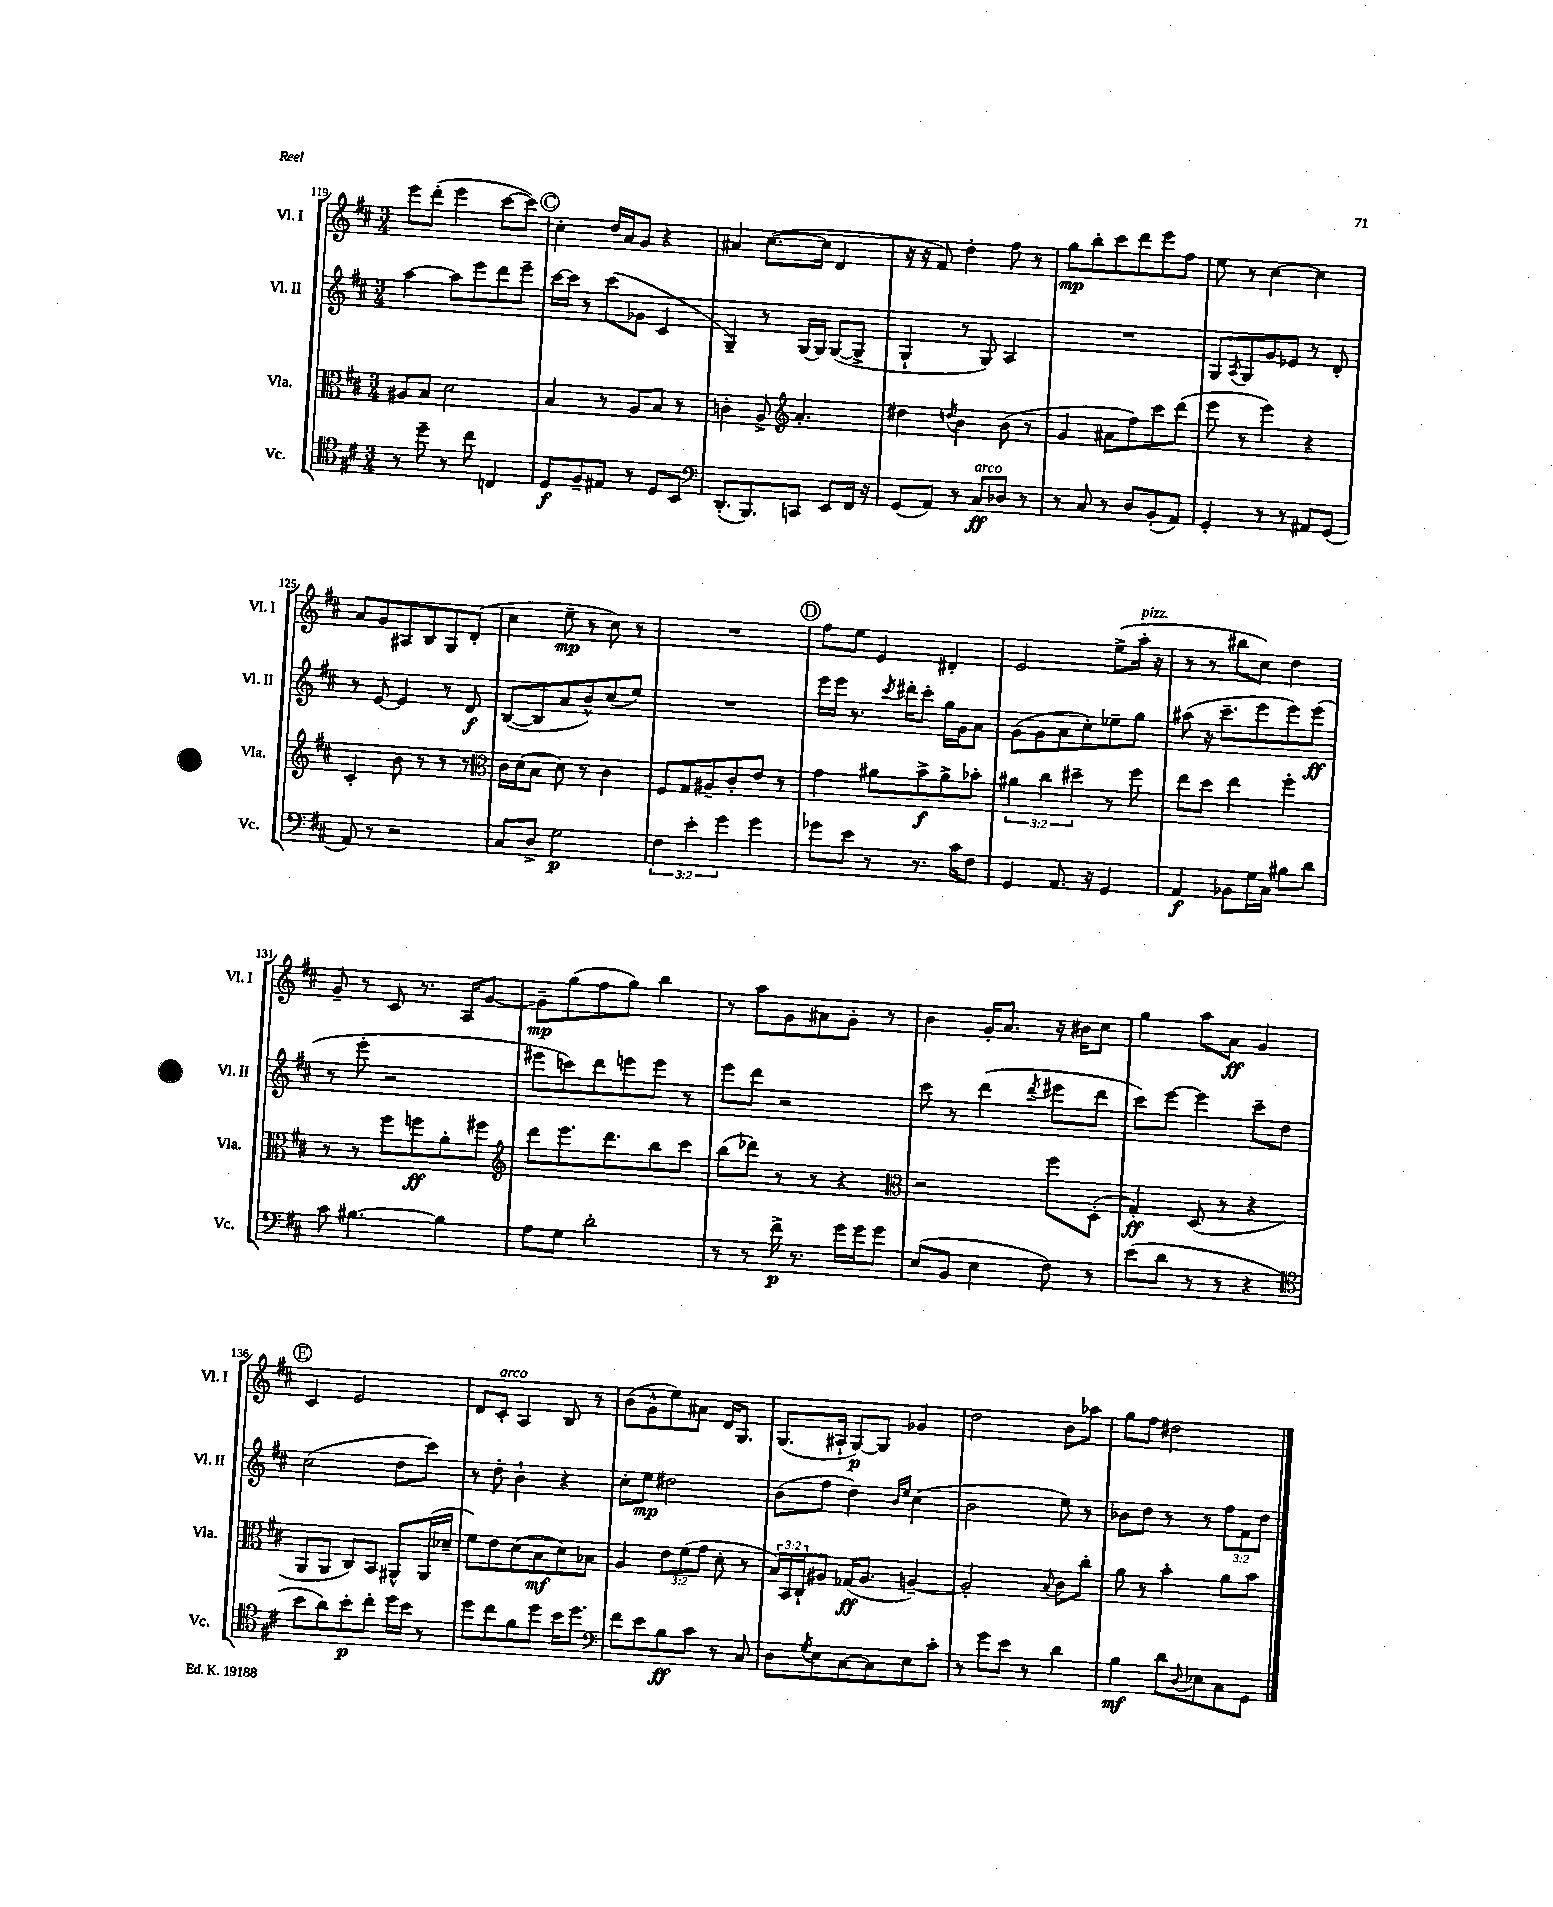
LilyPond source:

<<
\new StaffGroup <<
\new Staff = "s0" \with { instrumentName = "Vl. I" shortInstrumentName = "Vl. I" } {
    \clef treble \key d \major \numericTimeSignature \time 3/4
    e'''8 d'''8-.( e'''4 cis'''8~ cis'''8) |
    \mark \markup { \circle "C" } cis''4-. d''16 a'16 g'8 r4 |
    ais'4 cis''8.~( cis''16 d'4 |
    r16 r16 fis'8) d''4-. fis''8 r8 |
    g''8\mp b''8-. cis'''8 d'''8 e'''8 fis''8 |
    e''8 r8 cis''4~ cis''4 |
    a'8 g'8 ais8 b8 g8 d'8-.( |
    cis''4 e''8--\mp r8 cis''8) r8 |
    R2. |
    \mark \markup { \circle "D" } fis''8 e''8 e'4 dis'4-. |
    e'2 e''8->( a''16-.^\markup { \italic "pizz." } r16 |
    r8 r8 bis''8 cis''8) d''4 |
    g'8-- r8 cis'8 r8. a16 g'8~ |
    g'8--\mp g''8( fis''8 g''8) b''4 |
    r8 a''8 g'8 ais'8 g'8-. r8 |
    b'4 g'16-. a'8. r16 bis'16 cis''8 |
    g''4 a''8 a'8\ff g'4 |
    \mark \markup { \circle "E" } cis'4 e'2 |
    d'8 cis'8-.^\markup { \italic "arco" } a4 b8 r8 |
    b'8( g'8-^ e''8) ais'8 d'16 g8. |
    g8.( ais16-! g8~\p) g8 ges'4 |
    d''2 b'8 aes''8 |
    g''8 fis''8 dis''2 \bar "|." |
}
\new Staff = "s1" \with { instrumentName = "Vl. II" shortInstrumentName = "Vl. II" } {
    \clef treble \key d \major \numericTimeSignature \time 3/4 \override Staff.TupletNumber.text = #tuplet-number::calc-fraction-text
    a''4~ a''8 e'''8 d'''8 e'''8-- |
    \mark \markup { \circle "C" } cis'''16~ cis'''16 r8 cis'''8( ges'8 cis'4 |
    g4--) r8 g16~ g16 g8~( g8-> |
    g4-! r8 g8) a4 |
    R2. |
    g8 \acciaccatura { a8 } g8 g'8 ees'8 r8 d'8-. |
    r8 e'8~ e'4 r8 d'8\f |
    b8~( b8 a'8 b'8-^) cis''8( e''8) |
    R2. |
    \mark \markup { \circle "D" } e'''16 e'''16 r8. \acciaccatura { cis'''8 } dis'''16-. cis'''8-. g''16 g'16 a'8 |
    g'8( g'8 a'8 cis''8-.) ees''8-- g''8 |
    ais''8( r16 cis'''8.-- e'''8 e'''8) e'''8\ff( |
    r8 e'''8-. r2 |
    eis'''8 c'''8) d'''8 e'''8 e'''8 r8 |
    e'''8 d'''8 r2 |
    cis'''8 r8 d'''4( \acciaccatura { d'''8 } eis'''8 d'''8 |
    cis'''8) e'''8~ e'''4 cis'''8-- d''8 |
    \mark \markup { \circle "E" } cis''2( d''8 cis'''8) |
    r8 d''8-. b'4-! r4 |
    cis''8-. e''8\mp dis''2 |
    b'8( fis''8 d''4) \grace { b'16 e''16 } cis''4( |
    b'2 e''8) r8 |
    bes'8 d''8 r8 r8 \tuplet 3/2 { fis''8 fis'8 d''8 } \bar "|." |
}
\new Staff = "s2" \with { instrumentName = "Vla." shortInstrumentName = "Vla." } {
    \clef alto \key d \major \numericTimeSignature \time 3/4 \override Staff.TupletNumber.text = #tuplet-number::calc-fraction-text
    ais8 b8 d'2 |
    \mark \markup { \circle "C" } b4 r8 a8 b8 r8 |
    c'4-. a8-> \clef treble a'4.-. |
    dis''4 \acciaccatura { d''8 } b'4 b'8( r8 |
    g'4 ais'8 fis''8) cis'''8 d'''8( |
    e'''8 r8 e'''4) r4 |
    cis'4-. b'8 r8 r8 r8 |
    \clef alto cis'16 d'16( b8 d'8) r8 cis'4 |
    fis8 g8 ais8-- cis'8-. e'8 r8 |
    \mark \markup { \circle "D" } g'4 ais'8 b'8->\f ais'8-> bes'8-. |
    \tuplet 3/2 { ais'4 cis''4 dis''4-- } r8 fis''8 |
    e''8 d''8 e''4 fis''4-. |
    r8 r8 fis''8 f''8\ff a'8-. fis''8 |
    \clef treble d'''8 e'''8. d'''8. b''8 cis'''8 |
    b''8( des'''8) r8 r8 r4 |
    \clef alto r2 fis''8 d8-.( |
    g4-.\ff) d8( r8 r4 |
    \mark \markup { \circle "E" } a,8 a,8 cis8) b,8 ais,8-^ ais,16( des'16-- |
    fis'8) e'8 d'8( b8\mf d'8) bes8 |
    a4 \tuplet 3/2 { e'8 fis'8( g'8 } d'8-. r8 |
    \tuplet 3/2 { b16) b,16 cis16-! } ais8 ges16\ff( ais8. a4~--) |
    a2-. \appoggiatura { b8 } cis'8 cis''8-. |
    a'8 r8 b'4-. a'8 b'8 \bar "|." |
}
\new Staff = "s3" \with { instrumentName = "Vc." shortInstrumentName = "Vc." } {
    \clef tenor \key d \major \numericTimeSignature \time 3/4 \override Staff.TupletNumber.text = #tuplet-number::calc-fraction-text
    r8 d''8-- r8 cis''8 c4 |
    \mark \markup { \circle "C" } d8\f fis8-- eis8 r8 d8 b,8 |
    \clef bass d,8.-.( b,,8.) c,8 e,8 fis,16 r16 |
    g,8( a,8) r8 cis8\ff^\markup { \italic "arco" } des8 r8 |
    r8 cis8 r8 d8 b,8-.( a,8) |
    g,4-. r8 r8 ais,8 g,8( |
    a,8) r8 r2 |
    cis8 d8-> g2\p |
    \tuplet 3/2 { fis4 e'4-. g'4 } g'4 |
    \mark \markup { \circle "D" } ges'8 e'8 r8 r8. cis'16 fis8 |
    g,4 a,8. r16 g,4 |
    a,4\f bes,8 g16 cis16 bis8 d'8 |
    cis'8 bis4.~ bis4 |
    a8 g8 d'2-. |
    r8 r8 fis'16->\p r8. g'16 g'16 g'8 |
    e8( b,8 e4 fis8) r8 |
    e'8( d'8 r8 r8 r4 |
    \mark \markup { \circle "E" } \clef tenor b'8 a'8) b'8-.\p cis''8-. d''16 b'16 r8 |
    d''8 cis''8 fis'8 d''8 b'16 d''8. |
    \clef bass fis'8 e'8 b8\ff cis'8 r8 cis8 |
    d8 \acciaccatura { g8 } e8 cis8~ cis8 e8 cis'8-. |
    r8 g'8 e'8 r8 d'4 |
    b4\mf d'8 \appoggiatura { d8 } ees8 cis8 g,8 \bar "|." |
}
>>
>>
\layout { \context { \Score currentBarNumber = #119 } }
